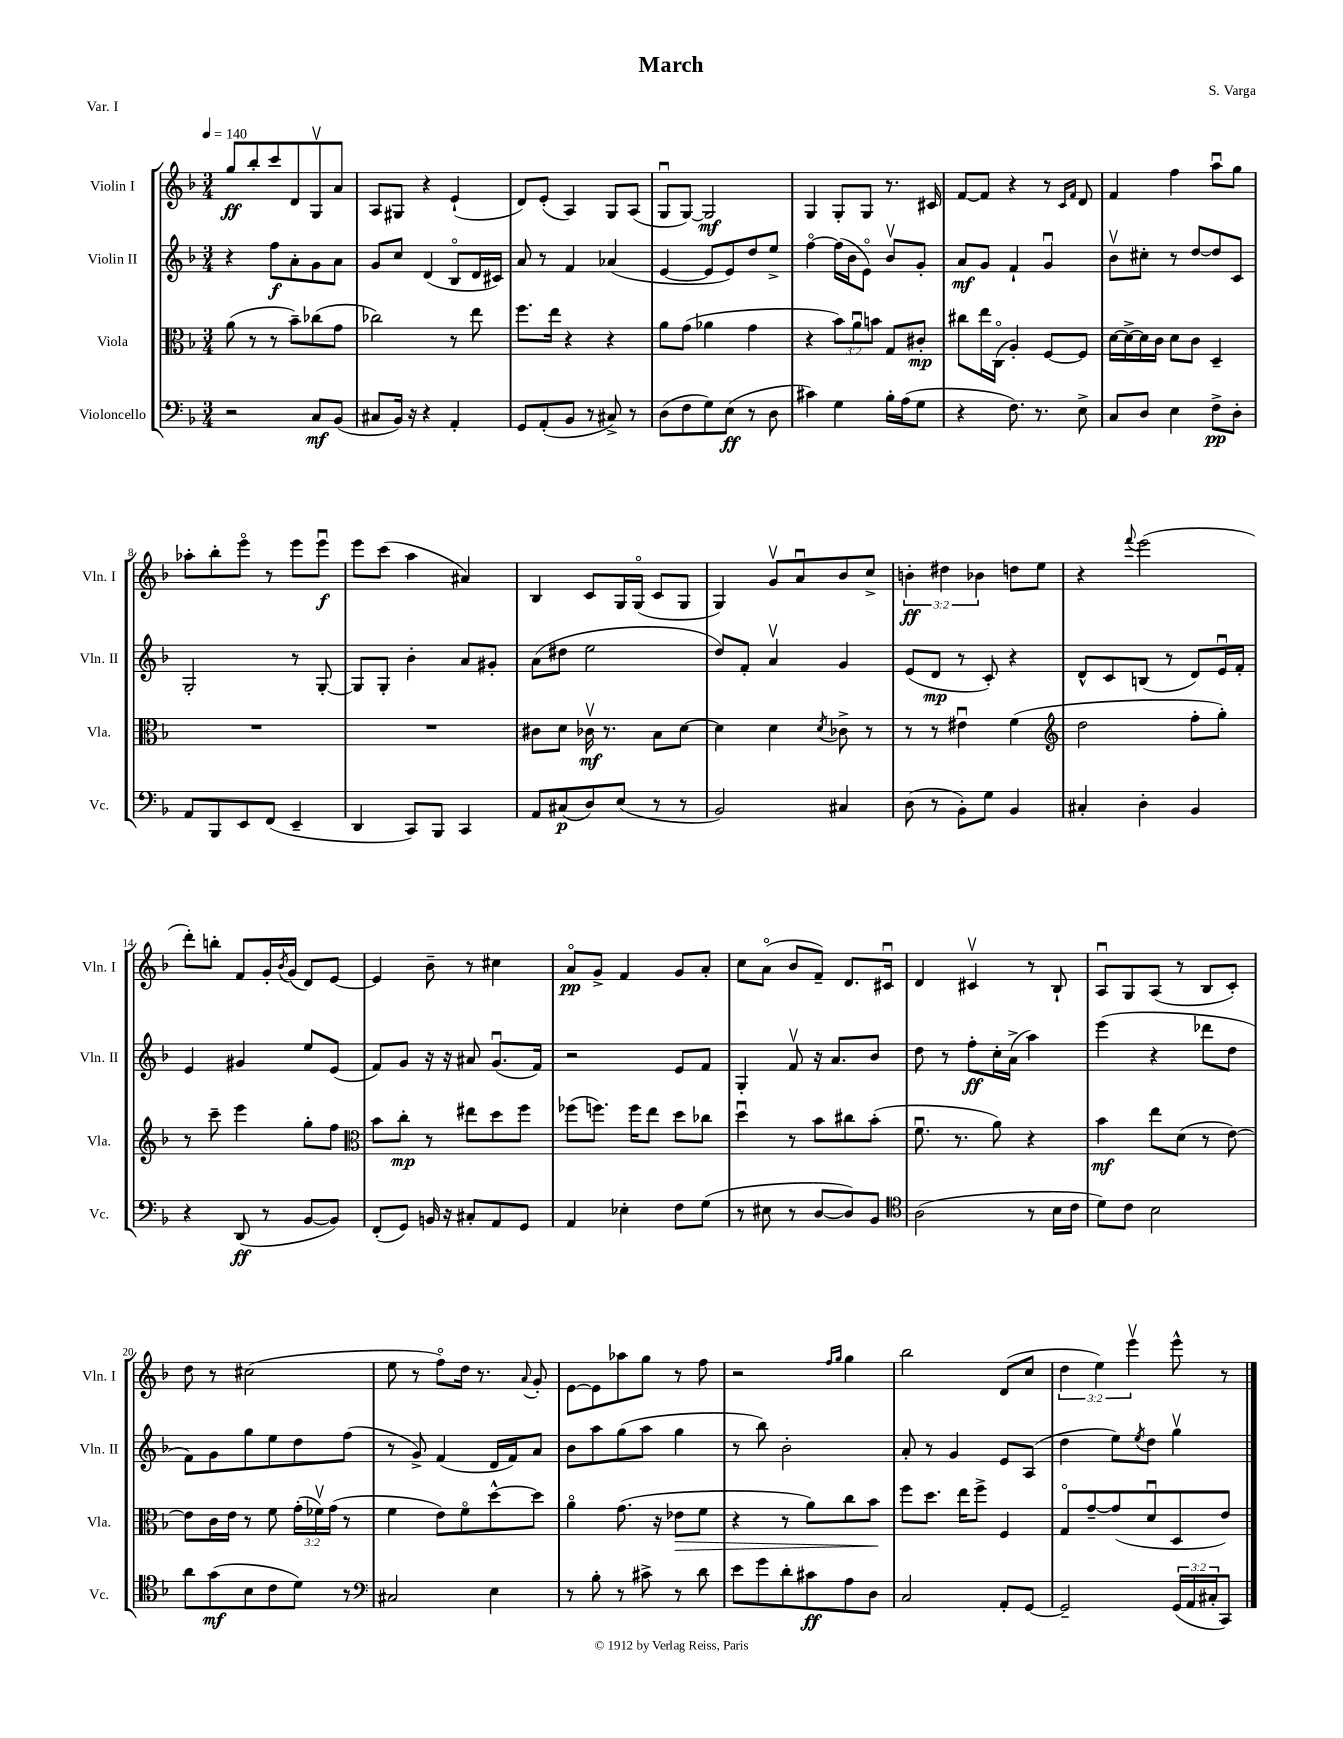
\header { title = "March" composer = "S. Varga" piece = "Var. I" }
<<
\new StaffGroup <<
\new Staff = "s0" \with { instrumentName = "Violin I" shortInstrumentName = "Vln. I" } {
    \clef treble \key f \major \numericTimeSignature \time 3/4 \override Staff.TupletNumber.text = #tuplet-number::calc-fraction-text \tempo 4 = 140
    g''8\ff bes''8-. c'''8 d'8 g8\upbow a'8 |
    a8 gis8 r4 e'4-!( |
    d'8) e'8-.( a4) g8 a8( |
    g8\downbow g8~) g2\mf |
    g4 g8-. g8 r8. cis'16 |
    f'8~ f'8 r4 r8 \grace { c'16 f'16 } d'8 |
    f'4 f''4 a''8\downbow g''8 |
    aes''8-. bes''8-. e'''8\flageolet r8 e'''8 e'''8\downbow\f |
    e'''8 c'''8( a''4 ais'4) |
    bes4 c'8 g16 g16\flageolet( c'8 g8 |
    g4) g'8\upbow a'8\downbow bes'8 c''8-> |
    \tuplet 3/2 { b'4-.\ff dis''4 bes'4 } d''8 e''8 |
    r4 \appoggiatura { f'''8 } e'''2( |
    d'''8-.) b''8-. f'8 g'16-. \acciaccatura { bes'8 } g'16( d'8) e'8~ |
    e'4 bes'8-- r8 cis''4 |
    a'8\flageolet\pp g'8-> f'4 g'8 a'8-. |
    c''8 a'8\flageolet( bes'8 f'8--) d'8. cis'16\downbow |
    d'4 cis'4\upbow r8 bes8-! |
    a8\downbow g8 a8( r8 bes8 c'8-.) |
    d''8 r8 cis''2( |
    e''8 r8 f''8\flageolet) d''16 r8. \appoggiatura { a'8 } g'8-. |
    e'8~ e'8 aes''8 g''8 r8 f''8 |
    r2 \grace { f''16 g''16 } g''4 |
    bes''2 d'8( c''8 |
    \tuplet 3/2 { d''4 e''4) e'''4\upbow } e'''8-^ r8 \bar "|." |
}
\new Staff = "s1" \with { instrumentName = "Violin II" shortInstrumentName = "Vln. II" } {
    \clef treble \key f \major \numericTimeSignature \time 3/4
    r4 f''8\f a'8-. g'8 a'8 |
    g'8 c''8 d'4( bes8\flageolet d'16 cis'16) |
    a'8 r8 f'4 aes'4( |
    e'4~ e'8 e'8) d''8 e''8-> |
    f''4~\flageolet f''16( bes'16 e'8\flageolet) bes'8\upbow g'8-. |
    a'8\mf g'8 f'4-! g'4\downbow |
    bes'8\upbow cis''8-. r8 d''8~ d''8 c'8 |
    g2-. r8 g8~-. |
    g8 g8-. bes'4-. a'8 gis'8-. |
    a'8( dis''8 e''2 |
    d''8) f'8-. a'4\upbow g'4 |
    e'8( d'8\mp r8 c'8-.) r4 |
    d'8-^ c'8 b8( r8 d'8) e'16\downbow f'16-. |
    e'4 gis'4 e''8 e'8( |
    f'8) g'8 r16 r16 ais'8 g'8.\downbow( f'16) |
    r2 e'8 f'8 |
    g4-. f'8\upbow r16 a'8. bes'8 |
    d''8 r8 f''8-.\ff c''16-. a'16->( a''4) |
    e'''4( r4 des'''8 d''8 |
    f'8) g'8 g''8 e''8 d''8 f''8( |
    r8 g'8->) f'4( d'16 f'16) a'8 |
    bes'8 a''8 g''8( a''8 g''4 |
    r8 bes''8) bes'2-. |
    a'8-. r8 g'4 e'8 a8( |
    d''4 e''8) \acciaccatura { e''8 } d''8 g''4\upbow \bar "|." |
}
\new Staff = "s2" \with { instrumentName = "Viola" shortInstrumentName = "Vla." } {
    \clef alto \key f \major \numericTimeSignature \time 3/4 \override Staff.TupletNumber.text = #tuplet-number::calc-fraction-text
    a'8( r8 r8 bes'8--) ces''8( g'8 |
    ces''2) r8 e''8 |
    f''8. e''16 r4 r4 |
    a'8 g'8( aes'4 g'4 |
    r4 \tuplet 3/2 { bes'8) a'8\downbow b'8 } g8 cis'8-.\mp |
    cis''8 e''16 c16\flageolet( a4-.) f8~ f8 |
    d'16~ d'16~-> d'16 c'16 d'8 c'8 d4-- |
    R2. |
    R2. |
    cis'8 d'8 ces'16\upbow\mf r8. bes8 d'8~ |
    d'4 d'4 \acciaccatura { d'8 } ces'8-> r8 |
    r8 r8 eis'4\downbow f'4( |
    \clef treble d''2 f''8-. g''8-.) |
    r8 c'''8-- e'''4 g''8-. f''8 |
    \clef alto bes'8 c''8-.\mp r8 eis''8 d''8 f''8 |
    fes''8( f''8.) f''16 e''8 d''8 ces''8 |
    d''4\downbow r8 bes'8 cis''8 bes'8-.( |
    f'8.\downbow r8. a'8) r4 |
    bes'4\mf e''8 d'8( r8 e'8~) |
    e'8 c'16 e'16 r8 f'8 \tuplet 3/2 { g'16-.( fes'16\upbow) g'16( } r8 |
    f'4 e'8) f'8\flageolet d''8~-^ d''8 |
    a'4\flageolet g'8.( r16 ees'8\> f'8 |
    r4 r8 a'8) c''8 bes'8\! |
    f''8 d''8. e''16 f''8-> f4 |
    g8\flageolet g'8~-- g'8( d'8\downbow d8 e'8) \bar "|." |
}
\new Staff = "s3" \with { instrumentName = "Violoncello" shortInstrumentName = "Vc." } {
    \clef bass \key f \major \numericTimeSignature \time 3/4 \override Staff.TupletNumber.text = #tuplet-number::calc-fraction-text
    r2 c8\mf bes,8( |
    cis8 bes,16) r16 r4 a,4-. |
    g,8 a,8-.( bes,8 r8 cis8->) r8 |
    d8( f8 g8) e8\ff( r8 d8 |
    cis'4) g4 bes16-. a16( g8 |
    r4 f8.) r8. e8-> |
    c8 d8 e4 f8->\pp d8-. |
    a,8 bes,,8 e,8 f,8( e,4-- |
    d,4 c,8) bes,,8 c,4 |
    a,8 cis8\p( d8) e8( r8 r8 |
    bes,2) cis4 |
    d8( r8 bes,8-.) g8 bes,4 |
    cis4-. d4-. bes,4 |
    r4 d,8\ff( r8 bes,8~ bes,8) |
    f,8-.( g,8) b,16 r16 cis8-. a,8 g,8 |
    a,4 ees4-. f8 g8( |
    r8 eis8 r8 d8~ d8) bes,8 |
    \clef tenor a2( r8 bes16 c'16 |
    d'8) c'8 bes2 |
    a'8 g'8\mf( bes8 c'8 d'8) r8 |
    \clef bass cis2 e4 |
    r8 bes8-. r8 cis'8-> r8 d'8 |
    e'8 g'8 d'8-. cis'8\ff a8 d8 |
    c2 a,8-. g,8~ |
    g,2-- \tuplet 3/2 { g,16( a,16 cis16-. } c,8) \bar "|." |
}
>>
>>
